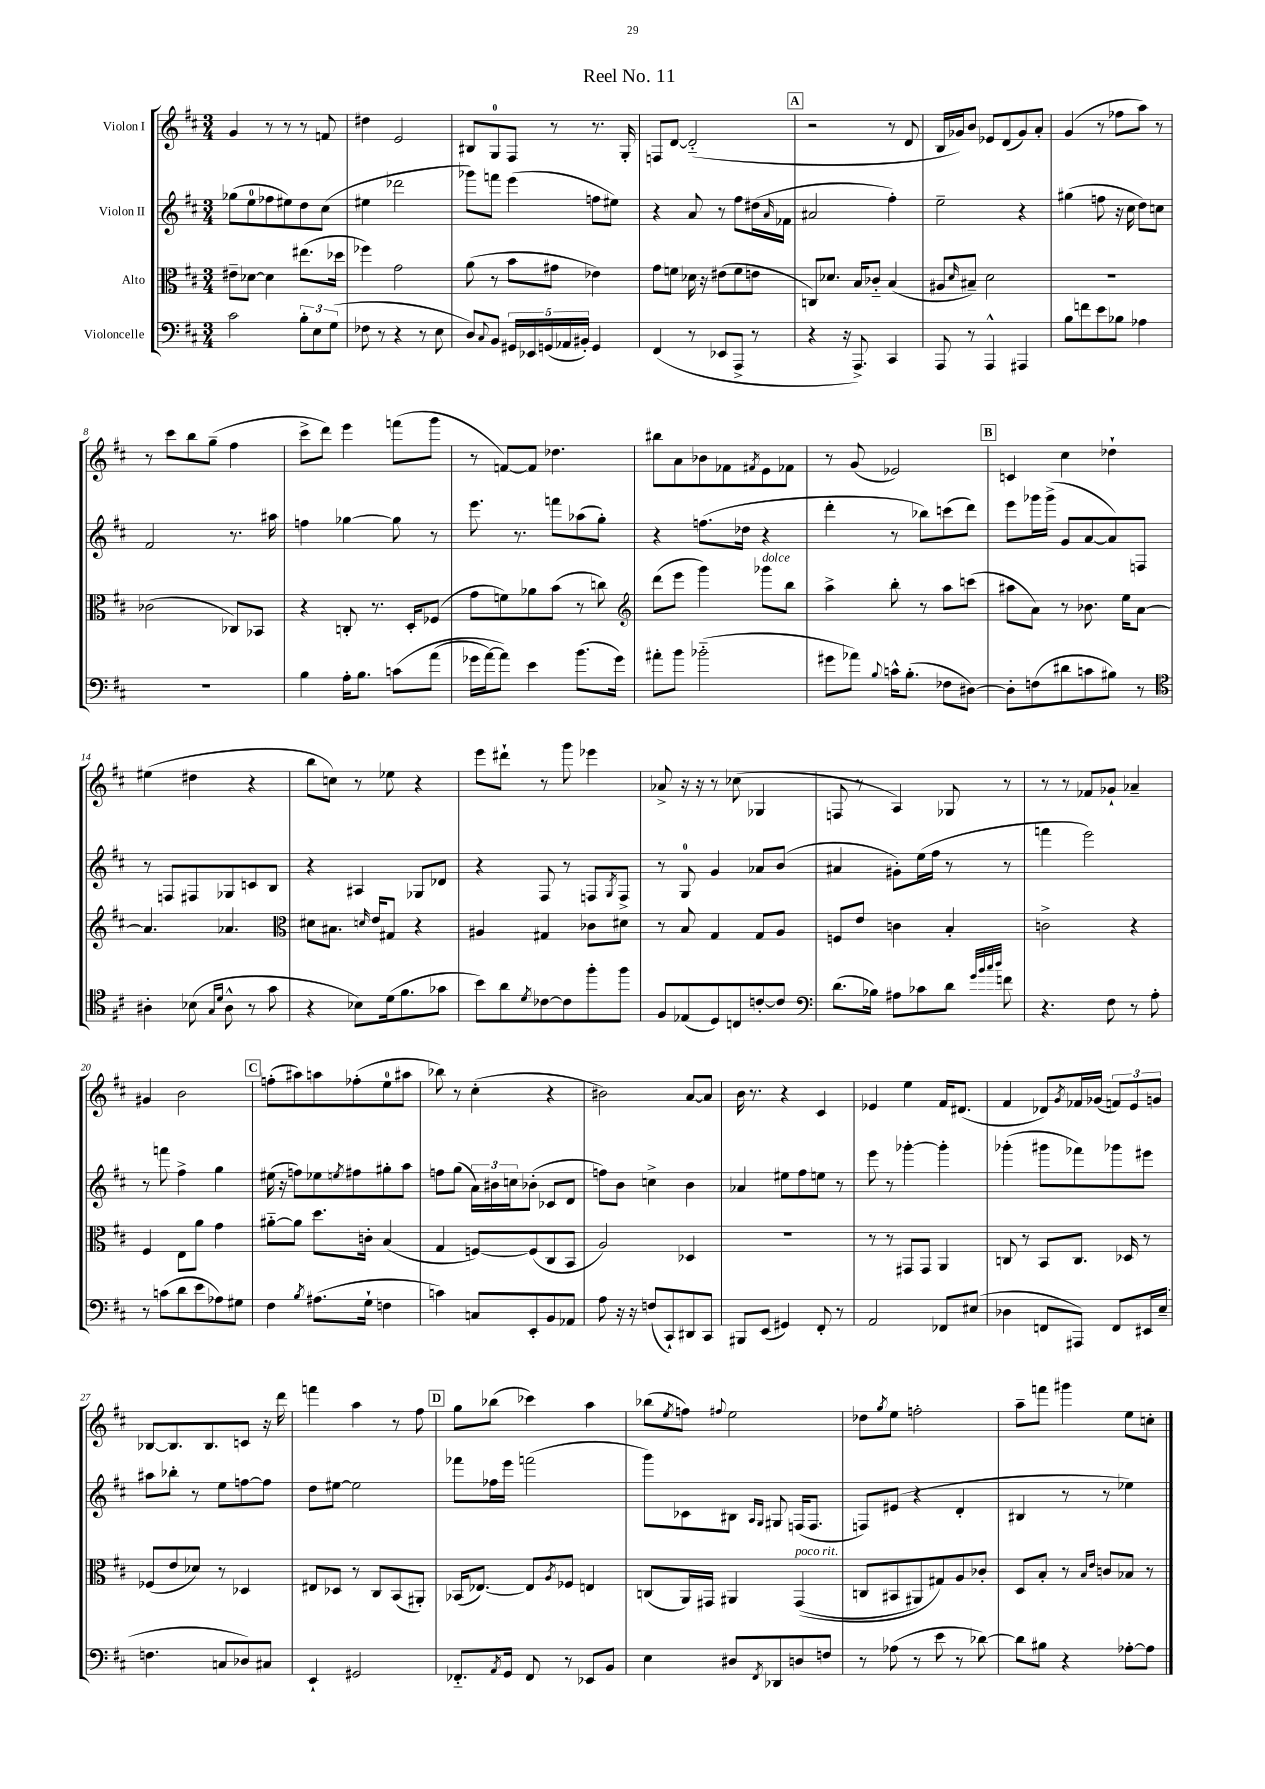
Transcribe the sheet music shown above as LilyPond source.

\header { title = "Reel No. 11" }
<<
\new StaffGroup <<
\new Staff = "s0" \with { instrumentName = "Violon I" } {
    \clef treble \key d \major \numericTimeSignature \time 3/4
    g'4 r8 r8 r8 f'8 |
    dis''4 e'2 |
    bis8 g8-0 fis8 r8 r8. g16-. |
    f8 d'8~ d'2-_( |
    \mark \markup { \box "A" } r2 r8 d'8 |
    b16 ges'16) b'8 ees'8 d'8( ges'8) a'8-. |
    g'4( r8 fes''8 a''8) r8 |
    r8 cis'''8 b''8 g''8--( fis''4 |
    cis'''8-> d'''8) e'''4 f'''8( g'''8 |
    r8 f'8~) f'8 des''4. |
    bis''8 a'8 bes'8 fes'8 \acciaccatura { fis'8 } e'8 fes'8 |
    r8 g'8( ees'2) |
    \mark \markup { \box "B" } c'4 cis''4 des''4-! |
    eis''4( dis''4 r4 |
    b''8 c''8) r8 ees''8 r4 |
    e'''8 dis'''8-! r8 g'''8 ees'''4 |
    aes'8-> r16 r16 r8 ces''8( ges4 |
    f8 r8 a4) ges8 r8 |
    r8 r8 fes'8 ges'8-! aes'4-- |
    gis'4 b'2 |
    \mark \markup { \box "C" } f''8-.( ais''8) a''8 fes''8-.( e''8-0 ais''8 |
    bes''8) r8 cis''4-.( r4 |
    bis'2) a'8~ a'8 |
    b'16 r8. r4 cis'4 |
    ees'4 e''4 fis'16 dis'8.( |
    fis'4 des'8) \acciaccatura { g'8 } fes'16 ges'16( \tuplet 3/2 { f'8) e'8 g'8 } |
    bes8~ bes8. bes8. c'8 r16 d'''16 |
    f'''4 a''4 r8 fis''8 |
    \mark \markup { \box "D" } g''8 bes''8( ces'''4) a''4 |
    bes''8( \acciaccatura { e''8 } f''8) \appoggiatura { fis''8 } e''2 |
    des''8 \acciaccatura { g''8 } e''8 f''2-. |
    a''8-- f'''8 gis'''4 e''8 c''8-. \bar "|." |
}
\new Staff = "s1" \with { instrumentName = "Violon II" } {
    \clef treble \key d \major \numericTimeSignature \time 3/4
    ges''8( e''8-0 fes''8 eis''8) d''8 cis''8( |
    eis''4 des'''2 |
    ges'''8) f'''8 e'''4( f''8 eis''8) |
    r4 a'8 r8 fis''8 dis''16( \grace { a'16 } fes'16 |
    \mark \markup { \box "A" } ais'2 fis''4-.) |
    e''2-- r4 |
    gis''4( f''8 r16 cis''16 d''8) c''8 |
    fis'2 r8. ais''16 |
    f''4 ges''4~ ges''8 r8 |
    e'''8. r8. f'''8 aes''8( g''8-.) |
    r4 f''8.( des''16 r4 |
    d'''4-. r8 bes''8) c'''8( d'''8) |
    \mark \markup { \box "B" } e'''8 ges'''16 ges'''16->( g'8 a'8~ a'8) f8 |
    r8 f8 fis8 ges8 c'8 b8 |
    r4 ais4 ges8 des'8 |
    r4 fis8 r8 f8 \acciaccatura { g8 } f8-> |
    r8 g8-0 g'4 aes'8 b'8( |
    ais'4 gis'8-.) e''16( fis''16 r8 r8 |
    f'''4 e'''2) |
    r8 f'''8 fis''4-> g''4 |
    \mark \markup { \box "C" } eis''16( r16 f''8) ees''8 \acciaccatura { e''8 } fis''8 gis''8-. a''8 |
    f''8 g''8( \tuplet 3/2 { a'16) bis'16 c''16 } bes'8-.( ces'8 d'8 |
    f''8) b'8 c''4-> b'4 |
    aes'4 eis''8 fis''8 e''8 r8 |
    e'''8 r8 ges'''4~-. ges'''4-. |
    ges'''4-.( gis'''8 fes'''8) ges'''8 eis'''8 |
    ais''8 bes''8-. r8 e''8 f''8~ f''8 |
    d''8 eis''8~ eis''2 |
    \mark \markup { \box "D" } fes'''8 fes''16 e'''16 f'''2( |
    g'''8) ces'8 bis8 \grace { a16 g16 } gis8 f16( f8. |
    f8) eis'8( r4 d'4-. |
    bis4 r8 r8 ees''4) \bar "|." |
}
\new Staff = "s2" \with { instrumentName = "Alto" } {
    \clef alto \key d \major \numericTimeSignature \time 3/4
    eis'8-- des'8~ des'4 eis''8.( des''16 |
    fes''4) g'2 |
    a'8( r8 b'8 gis'8 ees'4) |
    g'8 f'8 des'16 r16 eis'8( f'8 e'8 |
    \mark \markup { \box "A" } c8) des'8. b16 ces'8-_ b4( |
    ais8 \grace { d'16 } bis8--) d'2 |
    R2. |
    ces'2( ces8) bes,8 |
    r4 c8-. r8. d16-. fes8( |
    g'8 f'8) aes'8 b'8( r8 c''8) |
    \clef treble d'''8( e'''8 g'''4) ges'''8^\markup { \italic "dolce" } b''8 |
    a''4-> b''8-. r8 a''8 c'''8( |
    \mark \markup { \box "B" } ais''8 a'8) r8 bes'8. e''16 a'8~ |
    a'4. aes'4. |
    \clef alto dis'8 bis8. \grace { d'16 } e'16 gis8 r4 |
    ais4 gis4 ces'8 dis'8 |
    r8 b8 g4 g8 a8 |
    f8 e'8 c'4 b4-. |
    c'2-> r4 |
    fis4 e8 a'8 g'4 |
    \mark \markup { \box "C" } ais'8~-_ ais'8 d''8. c'16-. b4( |
    g4 f8~) f8( cis8 b,8 |
    a2) des4 |
    R2. |
    r8 r8 gis,8 gis,8 a,4 |
    c8 r8 b,8 c8. des16 r8 |
    fes8( e'8 des'8) r8 des4 |
    eis8 des8 r8 cis8 b,8( ais,8-.) |
    \mark \markup { \box "D" } bes,16( ees8.~) ees8 \acciaccatura { a8 } fes8 e4 |
    c8( a,16) gis,16 ais,4 gis,4^\markup { \italic "poco rit." }(\( |
    c8 bis,8 ais,8) gis8\) a8 ces'8-. |
    d8 b8-. r8 \grace { b16 e'16 } c'8 bes8 r8 \bar "|." |
}
\new Staff = "s3" \with { instrumentName = "Violoncelle" } {
    \clef bass \key d \major \numericTimeSignature \time 3/4
    cis'2 \tuplet 3/2 { b8-. e8 g8( } |
    fes8 r8 r4 r8 e8 |
    d8) \appoggiatura { cis8 } b,8 \tuplet 5/4 { gis,16 ees,16 g,16( aes,16 bis,16-.) } g,4 |
    fis,4( r8 ees,8 a,,8-> r8 |
    \mark \markup { \box "A" } r4 r16 a,,8.->) cis,4 |
    a,,8 r8 a,,4-^ ais,,4 |
    b8 f'8 e'8 bes8 aes4 |
    r2. |
    b4 a16-. b8. c'8\( a'8( |
    ges'16 a'16~) a'8\) e'4 b'8.( ges'16) |
    ais'8-. b'8 bes'2-_( |
    gis'8 aes'8) \appoggiatura { b8 } c'16-^ b8.-.( fes8 dis8~) |
    \mark \markup { \box "B" } dis8-. f8( dis'8 c'8 bis8) r8 |
    \clef tenor ais4-. bes8( \grace { g16 d'16 } ais8-^ r8 g'8 |
    r4 bes8) d'16( fis'8. ges'8 |
    b'8) a'8 \acciaccatura { d'8 } ces'8~ ces'8 fis''8-. fis''8 |
    fis8 ees8( d8) c8 c'8~-. c'8 |
    \clef bass d'8.( bes16) ais8 ces'8 d'8 \grace { g'32 b'32 cis''32 d''32 } f'8 |
    r4. fis8 r8 a8-. |
    r8 c'8( d'8 e'8 aes8) gis8 |
    \mark \markup { \box "C" } fis4 \acciaccatura { b8 } ais8.( g16-! f4 |
    c'4) c8 e,8-. b,8 aes,8 |
    a8 r16 r16 f8( cis,8-!) dis,8 cis,8 |
    bis,,8 e,8( gis,4) fis,8-. r8 |
    a,2 fes,8 eis8( |
    des4 f,8 ais,,8) f,8 eis,16 e16--( |
    f4. c8 des8) cis8 |
    e,4-! gis,2 |
    \mark \markup { \box "D" } fes,8.-_ \acciaccatura { a,8 } g,16 fes,8 r8 ees,8 b,8 |
    e4 dis8 \acciaccatura { fis,8 } des,8 d8 f8 |
    r8 aes8( r8 e'8 r8 des'8~) |
    des'8 bis8 r4 aes8~-. aes8 \bar "|." |
}
>>
>>
